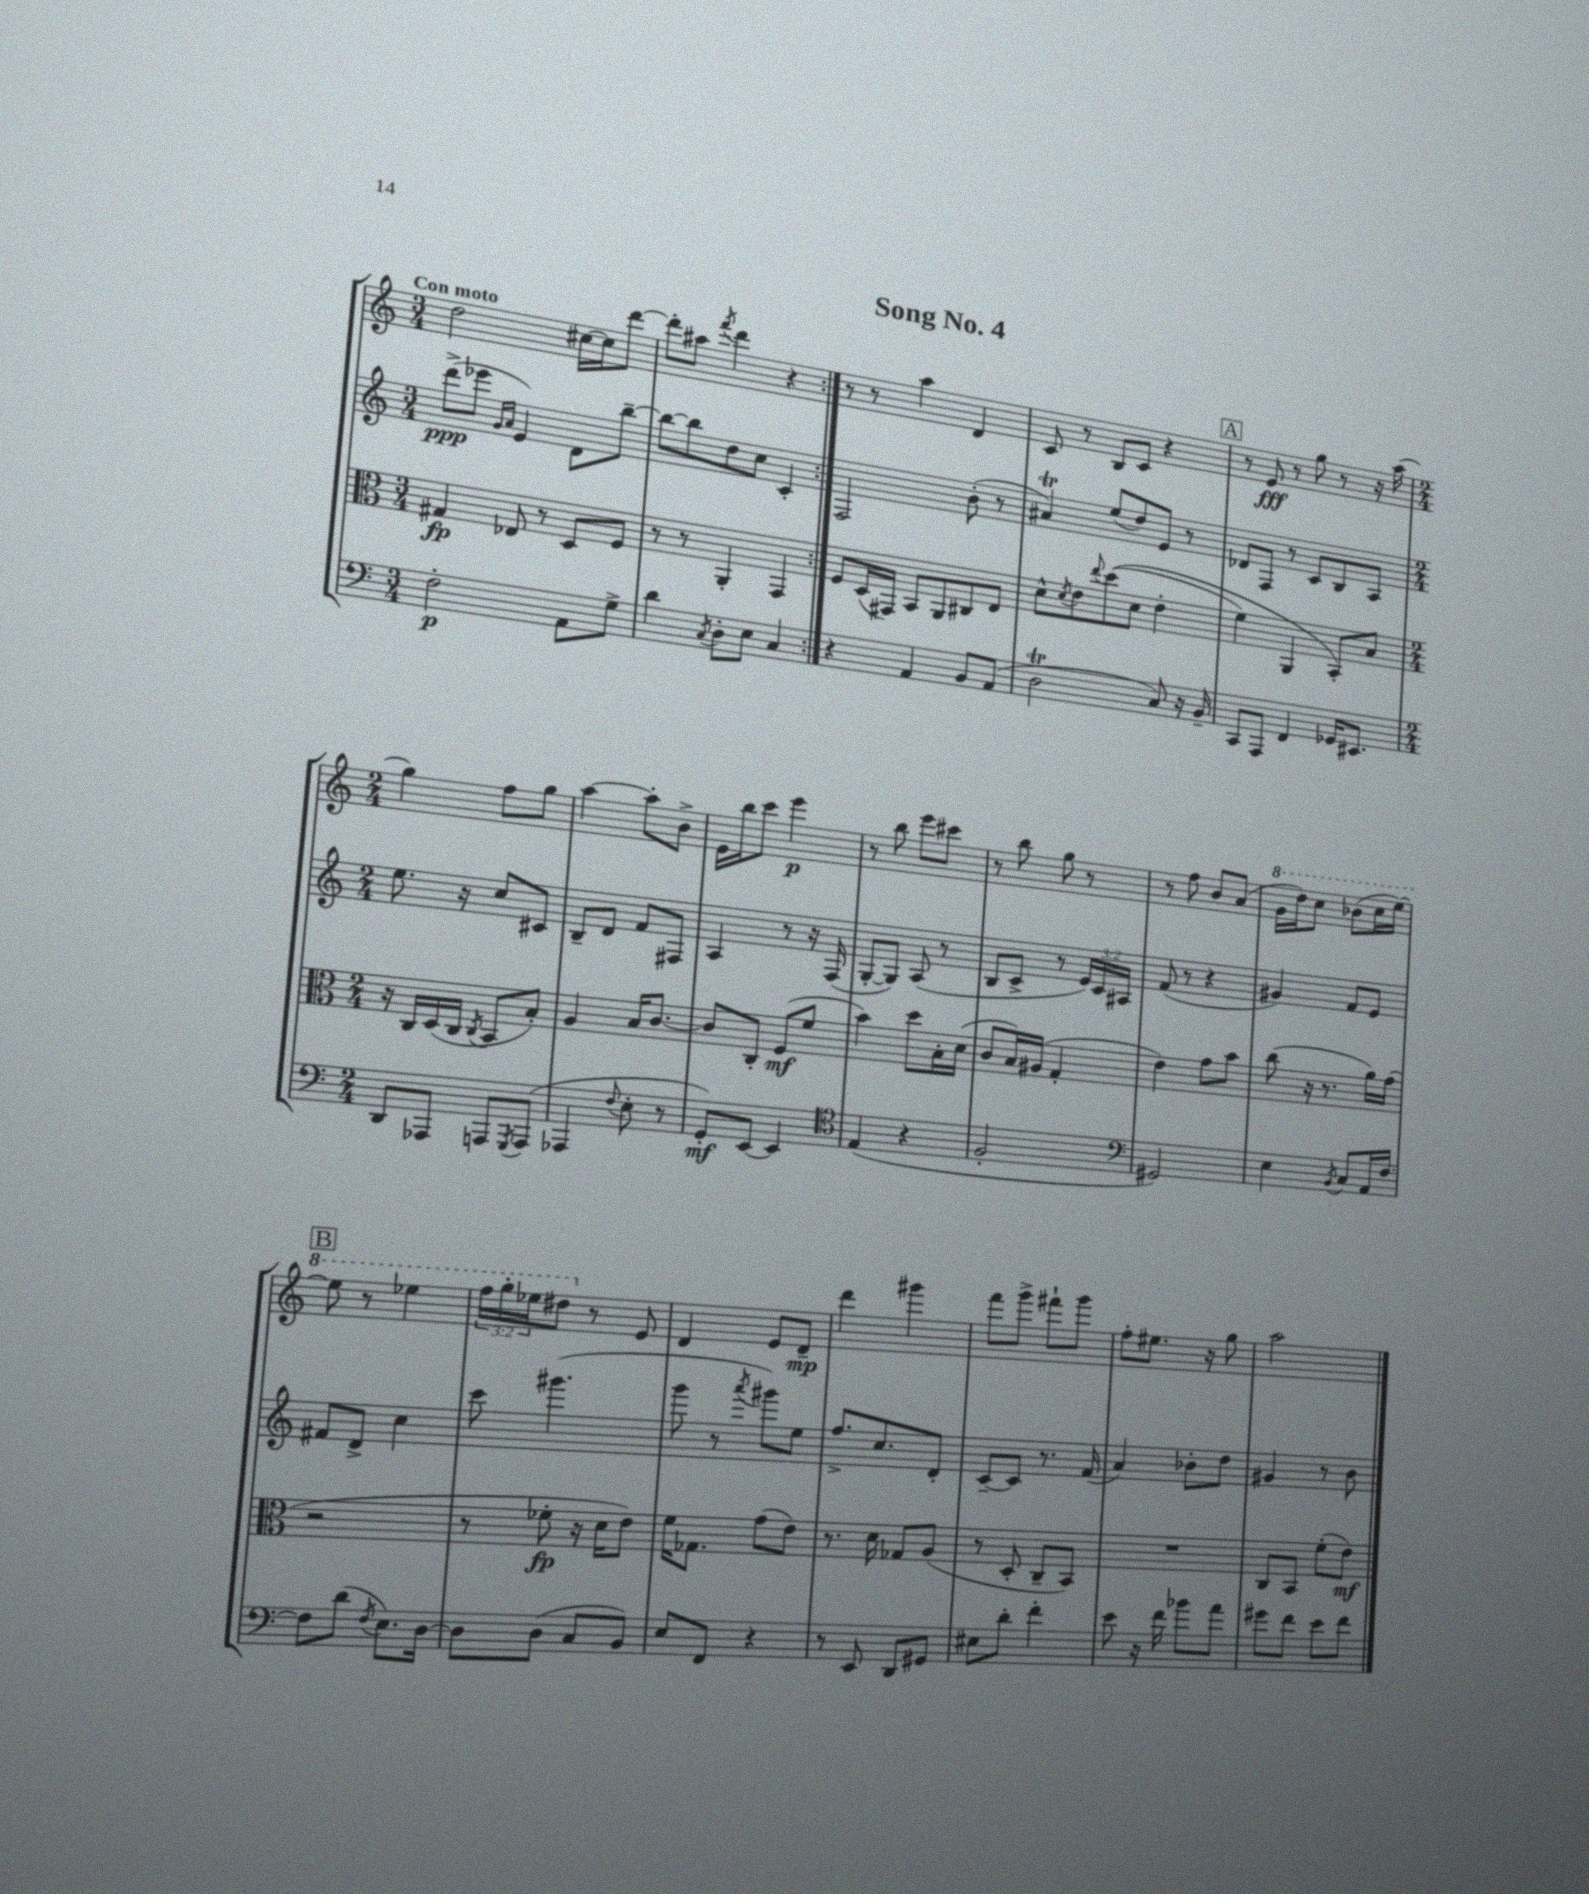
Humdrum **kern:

**kern	**dynam	**kern	**dynam	**kern	**dynam	**kern	**dynam
*part4	*part4	*part3	*part3	*part2	*part2	*part1	*part1
*staff4	*staff4	*staff3	*staff3	*staff2	*staff2	*staff1	*staff1
*clefF4	*	*clefC3	*	*clefG2	*	*clefG2	*
*k[]	*	*k[]	*	*k[]	*	*k[]	*
*M3/4	*	*M3/4	*	*M3/4	*	*M3/4	*
=1	=1	=1	=1	=1	=1	=1	=1
!	!	!	!	!	!	!LO:TX:a:B:t=Con moto	!
2F'\	p	4G#X/	fp	(8ddd^\L	ppp	2dd\	.
.	.	.	.	8eee-X\J	.	.	.
.	.	.	.	16qqg/LL	.	.	.
.	.	.	.	16qqa/JJ	.	.	.
.	.	8E-X/	.	4e/)	.	.	.
.	.	8r	.	.	.	.	.
8AA\L	.	8D/L	.	8d\L	.	[16cc#X\LL	.
.	.	.	.	.	.	16cc#\J]	.
8G^\J	.	8F/J	.	[8bb~\J	.	[8ddd\J	.
=2	=2	=2	=2	=2	=2	=2	=2
4d\	.	8r	.	8bb\L_	.	8ddd'\L]	.
.	.	8r	.	8bb\]	.	8aa#X\J	.
8qC/	.	.	.	.	.	8qfff/	.
8D'\L	.	4AA'/	.	8dd\	.	4ddd\	.
8E\J	.	.	.	8cc\J	.	.	.
4C/	.	4GG/	.	4c'/	.	4r	.
=3:|!	=3:|!	=3:|!	=3:|!	=3:|!	=3:|!	=3:|!	=3:|!
4r	.	8F/L	.	2F/	.	8r	.
.	.	(16D/L	.	.	.	8r	.
.	.	16GG#X/JJ)	.	.	.	.	.
4AA/	.	8BB/L	.	.	.	4aa\	.
.	.	8AA/	.	.	.	.	.
8BB/L	.	8C#X/	.	(8b'\	.	4d/	.
(8AA/J	.	8E/J	.	8r	.	.	.
=4	=4	=4	=4	=4	=4	=4	=4
2DT\	.	8d^^\L	.	4a#Xt/)	.	8c/	.
.	.	8qd/	.	.	.	.	.
.	.	8e\	.	.	.	8r	.
.	.	8qqee/	.	.	.	.	.
.	.	((8dd\	.	(8ee/L	.	8B/L	.
.	.	8d\J	.	8dd/)	.	8c/J	.
8C/)	.	4e'\	.	8e/J	.	4r	.
16r	.	.	.	8r	.	.	.
16BB~/	.	.	.	.	.	.	.
!!LO:REH:place=s1:t=A
=5	=5	=5	=5	=5	=5	=5	=5
8CC/L	.	4f\)	.	8d-X/L	.	8r	.
8AAA/J	.	.	.	8F/J	.	8e/	fff
4FF/	.	4AA/	.	8r	.	8r	.
.	.	.	.	8c/L	.	8gg\	.
16GG-X/KL	.	8BB'/L)	.	8B/	.	8r	.
8.EE#X/J	.	.	.	.	.	.	.
.	.	8B/J	.	8A/J	.	16r	.
.	.	.	.	.	.	(16aa\	.
!!LO:LB:g=z
=6	=6	=6	=6	=6	=6	=6	=6
*M2/4	*	*M2/4	*	*M2/4	*	*M2/4	*
8DD/L	.	16r	.	8.ee\	.	4gg\)	.
.	.	16C/LL	.	.	.	.	.
8AAA-X/J	.	(16D/	.	.	.	.	.
.	.	16C/JJ	.	16r	.	.	.
.	.	8qC/	.	.	.	.	.
8AAAn/L	.	8BB/L	.	8cc/L	.	8ff\L	.
8qGGG/	.	.	.	.	.	.	.
(8AAA/J	.	8B'/J)	.	8c#X/J	.	8gg\J	.
=7	=7	=7	=7	=7	=7	=7	=7
4AAA-X/	.	4A/	.	8B~/L	.	[4aa\	.
.	.	.	.	8d/J	.	.	.
8qqF/	.	.	.	.	.	.	.
8E'\	.	16B/KL	.	8f/L	.	8aa'\L]	.
.	.	[8.c/J	.	.	.	.	.
8r	.	.	.	8F#X/J	.	8b^\J	.
=8	=8	=8	=8	=8	=8	=8	=8
8GG'/L)	mf	8c/L]	.	4A/	.	16e\LL	.
.	.	.	.	.	.	16bb\J	.
[8EE/J	.	8C'/J	.	.	.	8ccc\J	.
4EE/]	.	(8F/L	mf	8r	.	4eee\	p
.	.	8f/J	.	16r	.	.	.
.	.	.	.	(16F/	.	.	.
=9	=9	=9	=9	=9	=9	=9	=9
*clefC4	*	*	*	*	*	*	*
(4E/	.	4b\)	.	[8G'/L	.	8r	.
.	.	.	.	8G/J])	.	8bb\	.
4r	.	8dd\L	.	(8A/	.	8eee\L	.
.	.	16B'\L	.	8r	.	8ccc#X\J	.
.	.	(16d\JJ	.	.	.	.	.
=10	=10	=10	=10	=10	=10	=10	=10
2F'/	.	8c/L	.	8B/L	.	8r	.
.	.	16B/L)	.	8c^/J	.	8bb\	.
.	.	(16A#X/JJ	.	.	.	.	.
.	.	4G'/	.	8r	.	8gg\	.
.	.	.	.	24e/LL)	.	8r	.
.	.	.	.	24c/	.	.	.
.	.	.	.	24A#X/JJ	.	.	.
=11	=11	=11	=11	=11	=11	=11	=11
*clefF4	*	*	*	*	*	*	*
2GG#X/)	.	4e\)	.	(8f/	.	8r	.
.	.	.	.	8r	.	8ff\	.
.	.	8g\L	.	4r	.	8b/L	.
.	.	8b\J	.	.	.	(8a/J	.
=12	=12	=12	=12	=12	=12	=12	=12
*	*	*	*	*	*	*8va	*
4E\	.	(8cc\	.	4g#X/)	.	16gg\LL	.
.	.	.	.	.	.	16ddd\J)	.
.	.	16r	.	.	.	8ccc\J	.
.	.	8.r	.	.	.	.	.
8qBB/	.	.	.	.	.	.	.
8C/L	.	.	.	8f/L	.	(8bb-X\L	.
16AA/L	.	16a\LL)	.	8e/J	.	16ccc\L	.
[16F/JJ	.	(16g\JJ	.	.	.	[16eee\JJ)	.
!!LO:LB:g=z
!!LO:REH:place=s1:t=B
=13	=13	=13	=13	=13	=13	=13	=13
8F\L]	.	2r	.	8f#X/L	.	8eee\]	.
(8d\J	.	.	.	8d^/J	.	8r	.
8qF/	.	.	.	.	.	.	.
8.E\L)	.	.	.	4cc\	.	4eee-X\	.
[16D\Jk	.	.	.	.	.	.	.
=14	=14	=14	=14	=14	=14	=14	=14
8D\L]	.	8r	.	8ccc\	.	24fff\LL	.
.	.	.	.	.	.	24ggg'\	.
.	.	.	.	.	.	24eee-X\J	.
(8D\J	.	8f-X'\	fp	(4.ggg#X\	.	8ddd#X\J	.
*	*	*	*	*	*	*X8va	*
8C/L	.	16r	.	.	.	8r	.
.	.	16d\KL	.	.	.	.	.
8BB/J)	.	8e\J)	.	.	.	8e/	.
=15	=15	=15	=15	=15	=15	=15	=15
8E/L	.	16f\KL	.	8ggg\	.	4d/	.
.	.	8.G-X\J	.	.	.	.	.
8FF/J	.	.	.	8r	.	.	.
.	.	.	.	8qaaa/	.	.	.
4r	.	(8g\L	.	8ggg#X\L)	.	8e/L	.
.	.	8e\J)	.	8ee\J	.	8d~/J	mp
=16	=16	=16	=16	=16	=16	=16	=16
8r	.	8.r	.	8.ff^/L	.	4ddd\	.
8EE/	.	.	.	.	.	.	.
.	.	16d\	.	8.cc/	.	.	.
8DD/L	.	8G-X/L	.	.	.	4ggg#X\	.
8GG#X/J	.	(8A/J	.	8d'/J	.	.	.
=17	=17	=17	=17	=17	=17	=17	=17
8E#X\L	.	8r	.	[8c~/L	.	8fff\L	.
8d'\J	.	8D'/	.	8c/J]	.	8ggg^\J	.
4f'\	.	8C~/L	.	8.r	.	8fff#X`\L	.
.	.	8BB/J)	.	.	.	8ggg\J	.
.	.	.	.	(16f/	.	.	.
=18	=18	=18	=18	=18	=18	=18	=18
8e\	.	2r	.	4a/)	.	8ff'\L	.
16r	.	.	.	.	.	8.ee#X\J	.
16f\	.	.	.	.	.	.	.
8b-X\L	.	.	.	8b-X'\L	.	.	.
.	.	.	.	.	.	16r	.
8a\J	.	.	.	8dd\J	.	8gg\	.
=19	=19	=19	=19	=19	=19	=19	=19
8g#X\L	.	8C/L	.	4g#X/	.	2aa\	.
8f\J	.	8BB/J	.	.	.	.	.
8e\L	.	(8f'\L	.	8r	.	.	.
8f\J	.	8e\J)	mf	8b\	.	.	.
==	==	==	==	==	==	==	==
*-	*-	*-	*-	*-	*-	*-	*-
